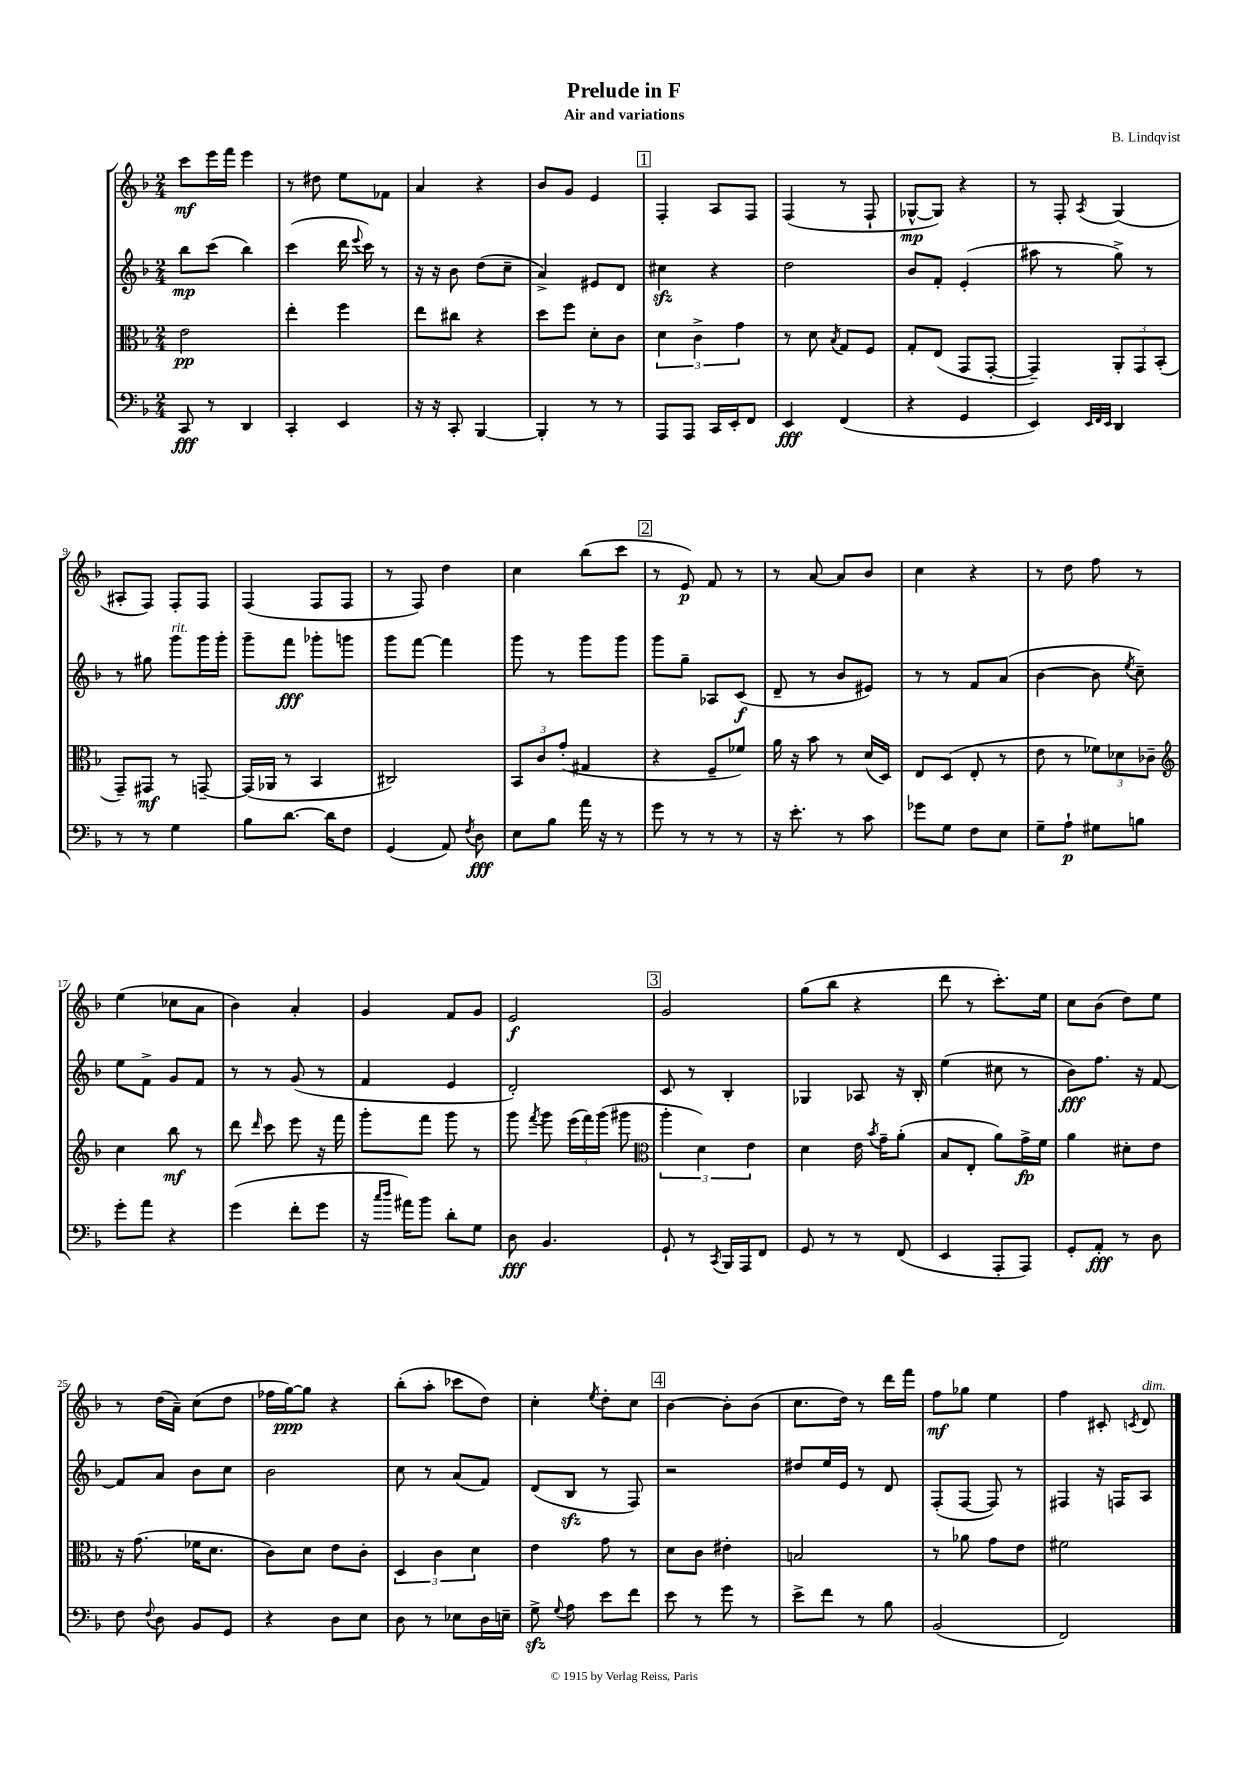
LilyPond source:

\header { title = "Prelude in F" composer = "B. Lindqvist" subtitle = "Air and variations" }
<<
\new StaffGroup <<
\new Staff = "s0" {
    \clef treble \key f \major \numericTimeSignature \time 2/4
    \autoBeamOff c'''8[\mf e'''16 f'''16] e'''4 |
    r8 dis''8 e''8[ fes'8] |
    a'4 r4 |
    bes'8[ g'8] e'4 |
    \mark \markup { \box "1" } f4-. a8[ f8] |
    f4( r8 f8-! |
    ges8[~-^\mp ges8]) r4 |
    r8 f8-. \acciaccatura { a8 } g4( |
    ais8[-. f8]) f8[-. f8] |
    f4( f8[ f8] |
    r8 f8) d''4 |
    c''4 bes''8[( c'''8] |
    \mark \markup { \box "2" } r8 e'8\p) f'8 r8 |
    r8 a'8~ a'8[ bes'8] |
    c''4 r4 |
    r8 d''8 f''8 r8 |
    e''4( ces''8[ a'8] |
    bes'4) a'4-. |
    g'4 f'8[ g'8] |
    e'2\f |
    \mark \markup { \box "3" } g'2 |
    g''8[( bes''8] r4 |
    d'''8 r8 c'''8.[-.) e''16] |
    c''8[ bes'8]( d''8[) e''8] |
    r8 d''16[( a'16]--) c''8[( d''8] |
    fes''16[ g''16~\ppp) g''8] r4 |
    bes''8[-.( a''8]-. ces'''8[ d''8]) |
    c''4-. \acciaccatura { e''8 } d''8[-. c''8] |
    \mark \markup { \box "4" } bes'4~ bes'8[-. bes'8]( |
    c''8.[ d''16]) r8 d'''16[ f'''16] |
    f''8[\mf ges''8] e''4 |
    f''4 cis'8-. \acciaccatura { c'8 } d'8^\markup { \italic "dim." } \bar "|." |
}
\new Staff = "s1" {
    \clef treble \key f \major \numericTimeSignature \time 2/4
    \autoBeamOff bes''8[\mp c'''8]( bes''4) |
    c'''4( d'''16 \appoggiatura { e'''8 } c'''16) r8 |
    r16 r16 bes'8 d''8[( c''8]-- |
    a'4->) eis'8[ d'8] |
    \mark \markup { \box "1" } cis''4\sfz r4 |
    d''2 |
    bes'8[ f'8]-. e'4-.( |
    ais''8 r8 g''8->) r8 |
    r8 gis''8 g'''8[^\markup { \italic "rit." } g'''16 g'''16]-. |
    g'''8[-- f'''8]\fff ges'''8[-. g'''8] |
    g'''8[ f'''8]~ f'''4 |
    g'''8 r8 g'''8[ g'''8] |
    \mark \markup { \box "2" } g'''8[ g''8]-- aes8[ c'8]\f( |
    d'8-- r8 bes'8[ eis'8]) |
    r8 r8 f'8[ a'8]( |
    bes'4~ bes'8 \acciaccatura { e''8 } c''8--) |
    e''8[ f'8]-> g'8[ f'8] |
    r8 r8 g'8( r8 |
    f'4 e'4 |
    d'2-.) |
    \mark \markup { \box "3" } c'8 r8 bes4-. |
    ges4 aes8 r16 bes16-. |
    e''4( cis''8 r8 |
    bes'8[\fff) f''8.] r16 f'8~ |
    f'8[ a'8] bes'8[ c''8] |
    bes'2 |
    c''8 r8 a'8[( f'8]) |
    d'8[( bes8]\sfz r8 f8) |
    \mark \markup { \box "4" } r2 |
    dis''8[ e''16 e'16] r8 d'8 |
    f8[-.( f8]~ f8) r8 |
    fis4 r16 f16[ a8] \bar "|." |
}
\new Staff = "s2" {
    \clef alto \key f \major \numericTimeSignature \time 2/4
    \autoBeamOff e'2\pp |
    e''4-. f''4 |
    e''8[ cis''8] r4 |
    d''8[ f''8] d'8[-. c'8] |
    \mark \markup { \box "1" } \tuplet 3/2 { d'4 c'4-> g'4 } |
    r8 d'8 \acciaccatura { bes8 } g8[ f8] |
    g8[-. e8]( g,8[ g,8]~-. |
    g,4--) \tuplet 3/2 { a,8[-. g,8 bes,8]-.( } |
    g,8[--) gis,8]\mf r8 g,8~-- |
    g,16[( aes,16] r8 bes,4 |
    cis2) |
    \tuplet 3/2 { bes,8[ c'8 g'8]-.( } gis4 |
    \mark \markup { \box "2" } r4 f8[-- fes'8]) |
    a'16 r16 bes'8 r8 d'16[( d16]) |
    e8[ d8]( e8-. r8 |
    e'8 r8 \tuplet 3/2 { fes'8[) des'8 ces'8]-- } |
    \clef treble c''4 bes''8\mf r8 |
    d'''8 \grace { d'''16 } c'''8 e'''8 r16 f'''16 |
    g'''8[-. f'''8] g'''8 r8 |
    g'''8 \acciaccatura { f'''8 } g'''8 \tuplet 3/2 { e'''16[( f'''16) g'''16]( } gis'''8 |
    \mark \markup { \box "3" } \clef alto \tuplet 3/2 { a''4-. d'4) e'4 } |
    d'4 e'16 \acciaccatura { bes'8 } g'16[-- a'8]-.( |
    bes8[ e8]-. a'8[) g'16->\fp f'16] |
    a'4 dis'8[-. e'8] |
    r16 g'8.( fes'16[ d'8.] |
    c'8[) d'8] e'8[ c'8]-. |
    \tuplet 3/2 { d4 c'4 d'4 } |
    e'4 g'8 r8 |
    \mark \markup { \box "4" } d'8[ c'8] eis'4-. |
    b2 |
    r8 aes'8 g'8[ e'8] |
    fis'2 \bar "|." |
}
\new Staff = "s3" {
    \clef bass \key f \major \numericTimeSignature \time 2/4
    \autoBeamOff c,8\fff r8 d,4 |
    c,4-. e,4 |
    r16 r16 c,8-. bes,,4~ |
    bes,,4-. r8 r8 |
    \mark \markup { \box "1" } a,,8[ a,,8] c,16[ e,16-. f,8] |
    e,4\fff f,4( |
    r4 g,4 |
    e,4) \grace { e,32[ f,32 e,32] } d,4 |
    r8 r8 g4 |
    bes8[ d'8.]~ d'16[ f8] |
    g,4( a,8) \acciaccatura { f8 } d8\fff |
    e8[ bes8] a'16 r16 r8 |
    \mark \markup { \box "2" } g'8 r8 r8 r8 |
    r16 e'8.-. r8 c'8 |
    ges'8[ g8] f8[ e8] |
    g8[-- a8]-!\p gis8[ b8] |
    g'8[-. a'8] r4 |
    g'4( f'8[-. g'8] |
    r16 \grace { c''16[ d''16] } ais'16[) bes'8] d'8[-. g8] |
    d8\fff bes,4. |
    \mark \markup { \box "3" } g,8-! r8 \acciaccatura { c,8 } bes,,16[ a,,16 f,8] |
    g,8 r8 r8 f,8( |
    e,4 a,,8[-. a,,8]) |
    g,8[-. a,8]-.\fff r8 d8 |
    f8 \appoggiatura { f8 } d8 bes,8[ g,8] |
    r4 d8[ e8] |
    d8 r8 ees8[ d16 e16]-- |
    g8->\sfz \appoggiatura { g8 } a8 e'8[ f'8] |
    \mark \markup { \box "4" } e'8 r8 g'8 r8 |
    e'8[-> f'8] r8 bes8 |
    bes,2( |
    f,2) \bar "|." |
}
>>
>>
